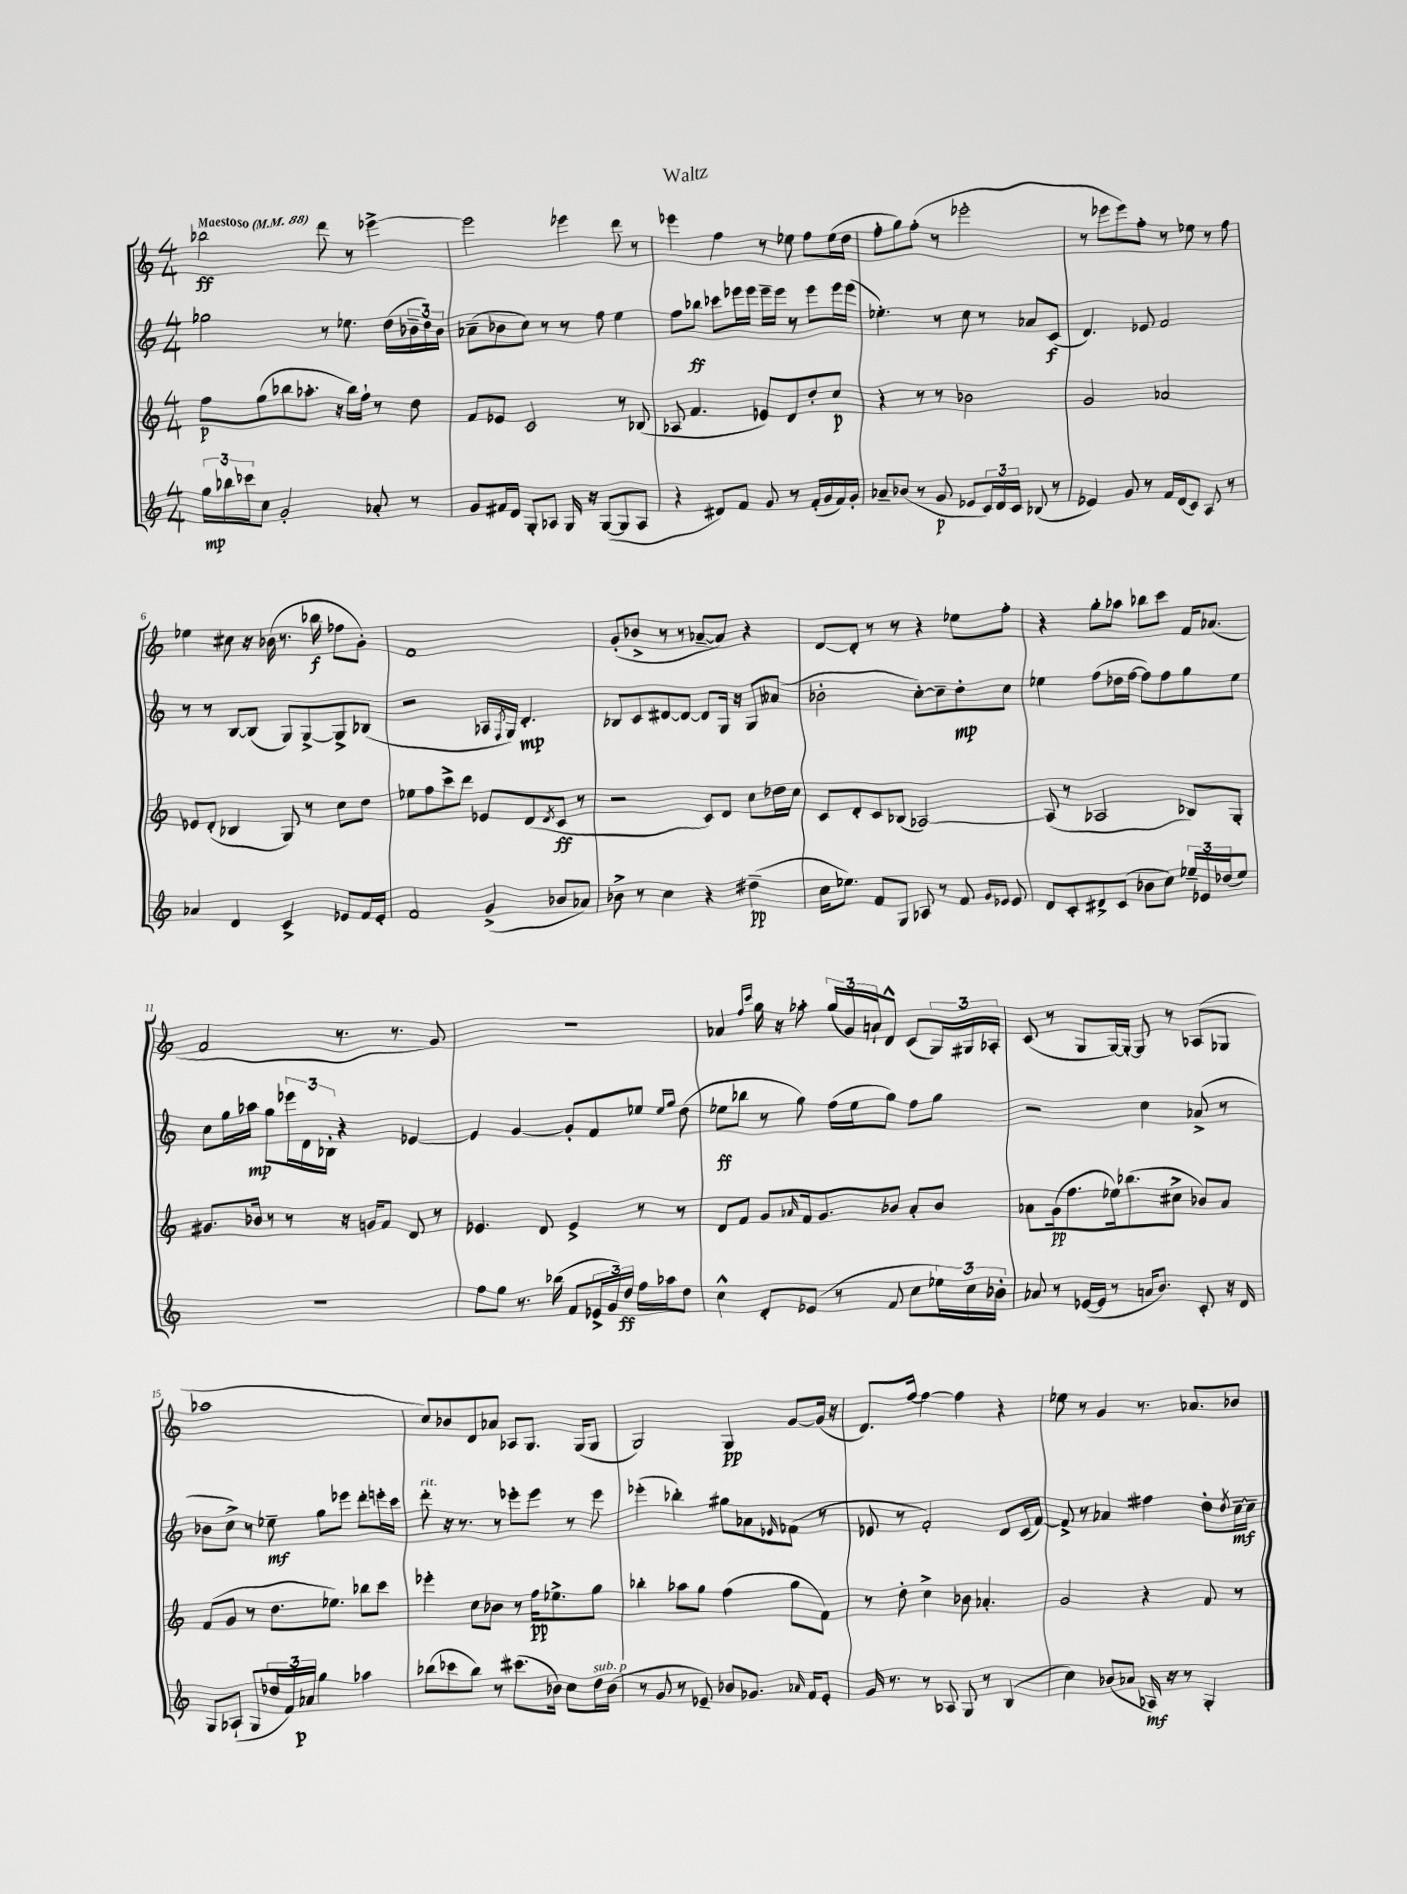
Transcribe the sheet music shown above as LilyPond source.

\header { title = "Waltz" }
<<
\new StaffGroup <<
\new Staff = "s0" {
    \clef treble \key c \major \numericTimeSignature \time 4/4 \tempo "Maestoso" 4 = 88
    bes''2\ff d'''8 r8 ees'''4~-> |
    ees'''2 ees'''4 d'''8 r8 |
    ees'''4 f''4 r8 ees''8 f''8 ees''16( d''16 |
    f''8-. g''8) f''8-.( r8 ees'''2-. |
    r8 ees'''8 ees'''8) f''8-. r8 ees''8 r8 f''8 |
    ees''4 cis''8 r16 bes'16( r8. bes''16\f fes''8 g'8-.) |
    f'1 |
    g'8-.( bes'8-> r8 r8 aes'8~-- aes'8) r4 |
    d'8~ d'8-. r8 r8 r4 ees''8 f''8-. |
    r4 g''8-. aes''8 bes''8 c'''8 f'16 aes'8.( |
    f'2 r8. r8. g'8) |
    R1 |
    aes'4 \grace { f''16 c'''16 } g''16 r16 aes''8-. \tuplet 3/2 { g''16( g'16) a'16-! } d'8-^ c'8( \tuplet 3/2 { g16) gis16 aes16-. } |
    c'8( r8 g8 g16~) g16~-. g8 r8 aes8( ges8 |
    aes''1 |
    c''8) bes'8 d'8 aes'8 aes8 g8. g16( g8 |
    g2) g4\pp g'8~ g'16( r16 |
    d'8.) f''16~ f''4~ f''4 r4 |
    ees''8 r8 g'4 r8. aes'8. bes'8 \bar "|." |
}
\new Staff = "s1" {
    \clef treble \key c \major \numericTimeSignature \time 4/4
    ges''2 r8 ees''8. d''16( \tuplet 3/2 { bes'16-- d''16) bes'16 } |
    aes'8--( bes'8 c''8) r8 r8 f''8 e''4 |
    f''8 bes''8\ff ces'''8 ees'''16 ees'''16 ees'''16-- ees'''16 r8 ees'''8 ees'''16 ees'''16( |
    ees''4.-.) r8 c''8 r8 aes'8 c'8\f( |
    d'4.) ees'8 f'2 |
    r8 r8 b8~ b8( g8) g8~-> g8-> bes8( |
    r2 aes16 \acciaccatura { f8 } g16) d'4.-.\mp |
    bes8 c'8 dis'8~ dis'8~ dis'8 g16 r16 g8 aeses'8( |
    bes'2-. c''8~-.) c''8-- d''8-.\mp c''8 |
    ees''4 f''8( des''16 f''16~ f''8) f''8 g''8 ees''8 |
    c''8 g''16 aes''16\mp g''8 \tuplet 3/2 { ees'''16 d'16 bes16-. } r4 ees'4~ |
    ees'4 g'4~ g'8-. f'8 ees''8 \grace { ees''16 g''16 } d''8( |
    ees''8\ff bes''8 r8 g''8) f''16( ees''16 g''8) f''8 g''8 |
    r2 c''4 aes'8->( r8 |
    bes'8 c''8->) r8 ees''8--\mf g''8 ees'''8 d'''8-. e'''16-. c'''16 |
    d'''8-.^\markup { \italic "rit." } r16 r8. r8 ees'''8-. ees'''8 r8 ees'''8 |
    ees'''4-.( bes''4-.) gis''8 aes'8 \grace { ees'16 } fes'8( r8 |
    ees'8 r8 f'2-.) d'8 c'16( f'16~) |
    f'8-> r8 aes'4 fis''4 d''8-. \acciaccatura { d''8 } c''16~--\mf c''16-- \bar "|." |
}
\new Staff = "s2" {
    \clef treble \key c \major \numericTimeSignature \time 4/4
    f''8\p g''8( bes''8 aes''8.-. r16 bes''16) f''16-! r8 d''8 |
    f'8 ees'8 c'2 r8 bes8( |
    aes8 f'4. ees'8) d'8 d''8-. c''8\p |
    r4 r8 r8 bes'2 |
    g'2 aes'2 |
    ees'8 d'8-.( bes4 g8) r8 c''8 d''8 |
    ees''8 f''8 c'''8-> d'''8 ees'8 d'8( \acciaccatura { d'8 } c'8\ff r8 |
    r2 c'8) d'8 c''8 des''16 c''16 |
    c'8 d'8-. c'8 bes8( aes2~) |
    aes8( r8 aes2 bes8) g8-. |
    gis'8. bes'16 r8 r8 r16 g'16 f'8 d'8 r8 |
    ees'4. d'8 ees'4-> r8 r8 |
    d'8 f'8 g'8 \grace { aes'16 } f'16 g'8. bes'8 aes'8-. bes'8 |
    aes'8 g'16\pp( f''8. ees''16) bes''8.( cis''8-> bes'8) aes'8 |
    f'8( g'8 r8 d''8. ees''8.) bes''8 c'''8 |
    ees'''4-. c''8 bes'8 r8 f''16\pp ees''8.-> g''8 |
    bes''4-. aes''8 g''8 f''4( g''8 f'8) |
    r8 d''8-. c''4-> bes'8 aes'4.-. |
    g'2 r4 f'8 r8 \bar "|." |
}
\new Staff = "s3" {
    \clef treble \key c \major \numericTimeSignature \time 4/4
    \tuplet 3/2 { g''16\mp bes''16 ces'''16 } c''8 g'2-. aes'8-. r8 |
    g'8 fis'16 d'16 g8-. aes8 g16 r16 g8~( g8 aes8 |
    r4 dis'8) f'8 g'8 r8 f'16-.( g'16 f'16) g'16-. |
    aes'8-- bes'8( r8 g'8\p ees'8 \tuplet 3/2 { c'16) d'16 c'16 } bes8( r8 |
    ees'4) g'8 r8 f'16 d'16( c'8) a8 r8 |
    aes'4 d'4 c'4-> ees'8 f'16 ees'16-. |
    f'2 g'4->( bes'8 aes'8) |
    bes'8-> r8 c''4 r4 dis''4--\pp( |
    c''16 ees''8.) f'8 g8 aes8 r8 f'8 \grace { g'16 ees'16 } ees'8 |
    d'8 c'8-. dis'8-> c'8( bes'8 c''8) \tuplet 3/2 { ees''16-- ees'16 des''16( } ees''8) |
    R1 |
    f''8 g''8 r8. bes''16( f'8 \tuplet 3/2 { ees'16-> g'16) d''16\ff } f''16 aes''16 d''8 |
    c''4-^ d'8-. ees'8( r8 f'8 c''8 \tuplet 3/2 { ees''16) c''16 bes'16-. } |
    aes'8 r8 ees'16~( ees'16 r8 a'16 b'8.) c'8-. r16 d'16 |
    g8 aes8-!( g8 \tuplet 3/2 { des''16 f'16) aes'16\p } g''4 aes''4 |
    bes''8( ces'''8 bes''8) r8 cis'''8.( bes'16) c''8 d''16^\markup { \italic "sub. p" } bes'16( |
    r8 g'8 r8 ees'8--) bes'8 ges'8. \grace { aes'16 } f'16 ees'8-. |
    g'16 r8. r8 aes8 g8 r8 b4( |
    c''4) bes'8( aes'8 aes16\mf) r16 r8 g4-. \bar "|." |
}
>>
>>
